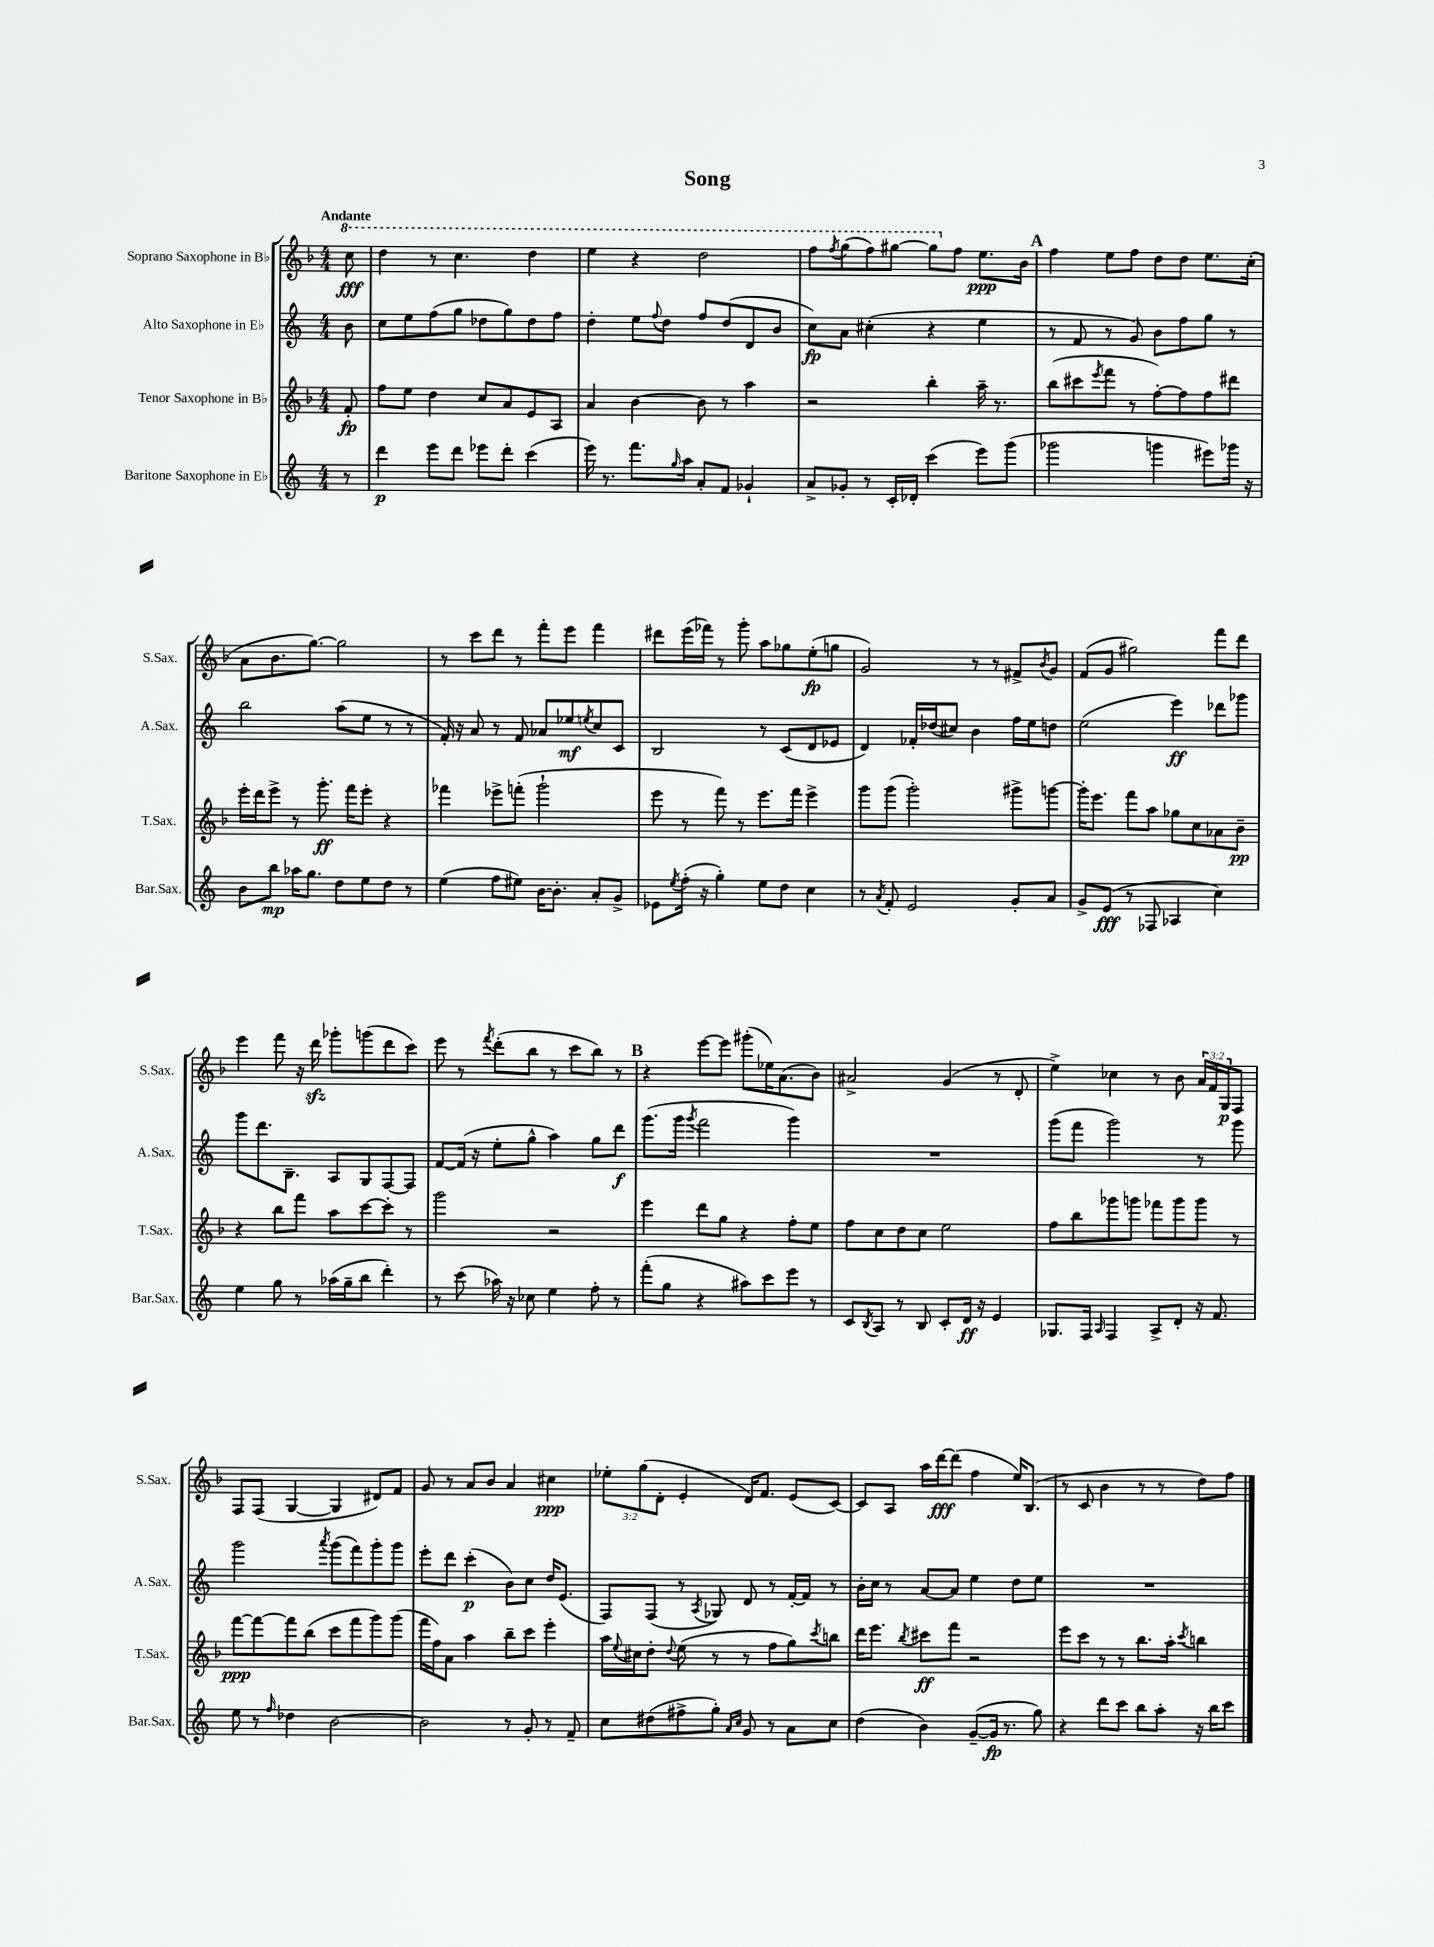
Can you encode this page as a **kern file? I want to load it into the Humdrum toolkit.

**kern	**kern	**kern	**kern
*staff4	*staff3	*staff2	*staff1
*clefG2	*clefG2	*clefG2	*clefG2
*k[]	*k[b-]	*k[]	*k[b-]
*M4/4	*M4/4	*M4/4	*M4/4
8r	8f'/	8b\	8ccc\
=	=	=	=
4ddd\	8ff\L	8cc\L	4ddd\
.	8ee\J	8ee\	.
8eee\L	4dd\	(8ff\	8r
8ddd\J	.	8gg\J	4.ccc\
8eee-\L	8cc/L	8dd-\L	.
8ddd'\J	8a/	8gg\)	.
(4ccc\	8e/	8dd-\	4ddd\
.	8A/J	8ff\J	.
=	=	=	=
16eee\)	4a/	4dd'\	4eee\
8.r	.	.	.
8.fff\L	[4b-\	8ee\L	4r
.	.	8qqff/	.
.	.	8dd\J	.
16qqgg/	.	.	.
16aa\Jk	.	.	.
8a'/L	8b-\]	8ff/L	2ddd\
8f/J	8r	(8dd/	.
4g-`/	4aa\	8d/	.
.	.	8b/J	.
=	=	=	=
8a^/L	2r	8cc\L)	8fff\L
.	.	.	8qfff/
8g-'/J	.	8a\J	(8ggg\
8r	.	(4cc#'\	8fff\)
16c'/LL	.	.	[8ggg#\J
16d-'/JJ	.	.	.
(4ccc\	4bb-'\	4r	8ggg#\]L
.	.	.	8ff\J
8eee\L)	16aa~\	4ee\	8.ee\L
.	8.r	.	.
(8ggg\J	.	.	.
.	.	.	16b-\Jk
=	=	=	=
2ggg-\	(8bb-\L	8r	4ff\
.	8ccc#\	8f/	.
.	8qeee/	.	.
.	8fff\J	8r	8ee\L
.	8r	8g/)	8ff\J
4ggg\	[8ff'\L)	8b\L	8dd\L
.	8ff\]	8ff\	8dd\J
8eee#\L)	8ff\	8gg\J	8.ee\L
16ggg-\Jk	8ddd#\J	8r	.
16r	.	.	(16cc'\Jk
=	=	=	=
8b\L	16eee'\LL	2bb\	8a\L
.	16ddd\J	.	.
8bb\J	8eee^\J	.	8.b-\
16aa-\LK	8r	.	.
8.gg\J	.	.	[8.gg\J)
.	8.ggg'\	.	.
8dd\L	.	(8aa\L	2gg\]
.	16fff\LK	.	.
8ee\	8eee'\J	8ee\J	.
8dd\J	4r	8r	.
8r	.	8r	.
=	=	=	=
(4ee\	4fff-\	16f'/)	8r
.	.	16r	.
.	.	8a/	8ccc\L
8ff\L	8eee-^\L	8r	8ddd\J
8ee#\J)	(8fff'\J	8f/	8r
[16b\LK	2ggg`\	8a-/L	8fff'\L
8.b'\]J	.	.	.
.	.	8ee-/	8eee\J
.	.	8qee/	.
8a'/L	.	8cc/	4fff\
8g^/J	.	8c/J	.
=	=	=	=
8e-\L	8eee\	2B/	8ddd#\L
8qee/	.	.	.
(16ff'\Jk	8r	.	(16eee\L
16r	.	.	16fff-\JJ)
4gg'\)	8fff\)	.	8r
.	8r	.	8ggg'\
8ee\L	8.eee\L	8r	8aa\L
8dd\J	.	(8c/L	8gg-\
.	16fff\Jk	.	.
4cc\	4eee^\	8d/	(8ee'\
.	.	8e-/J	8gg\J
=	=	=	=
8r	8ggg\L	4d/)	2g/)
8qa/	.	.	.
8f'/	(8ggg\J	.	.
2e/	2ggg'\)	16f-'/LL	.
.	.	(16dd-/J	.
.	.	8cc#/J)	.
.	.	4b\	8r
.	.	.	8r
8g'/L	8ggg#^\L	16ff\LL	8f#^/L
.	.	16ee\J	.
.	.	.	8qb-/
8a/J	[8ggg\J	8dd\J	8g/J
=	=	=	=
8g^/L	16ggg'\]LK	(2ee\	(8f/L
.	8.eee\J	.	.
(8e/J	.	.	8g/J
8r	8fff\L	.	2gg#\)
8F-/	8aa\J	.	.
4A-/	8gg-\L	4eee\)	.
.	8cc\	.	.
4cc\)	8a-\	8ddd-\L	8fff\L
.	8b-~\J	8ggg-\J	8ddd\J
=	=	=	=
4ee\	4r	8ggg\L	4eee\
.	.	8.ddd\	.
8gg\	8bb-\L	.	8fff\
.	.	8.B~\J	.
8r	8fff\J	.	16r
.	.	.	16ddd\
(16aa-\LL	8aa\L	8A/L	8ggg-'\L
16gg~\J	.	.	.
8bb\J	[8ccc\	8G/	(8ggg\
4ddd'\)	8ccc'\]J	[8F/	8ddd\
.	8r	8F/]J	8ccc\J)
=	=	=	=
8r	2ggg\	[8f/L	8eee\
(8ccc\	.	(16f/]Jk	8r
.	.	16r	.
.	.	.	8qfff/
16aa-\)	.	8ee'\L	(8ddd'\L
16r	.	.	.
8cc-\	.	8gg^^\J	8bb-\J
4ee\	2r	4aa\)	8r
.	.	.	8ccc\L
8ff'\	.	8gg\L	8bb-\J)
8r	.	8ddd\J	8r
=	=	=	=
(8fff'\L	4eee\	(8.ggg\L	4r
8gg\J	.	.	.
.	.	16ggg\Jk	.
.	.	8qggg/	.
4r	8ddd\L	2fff\	[8eee\L
.	8gg\J	.	8eee\]J
8aa#\L)	4r	.	(8ggg#'\L
8ccc\	.	.	16ee-\K)
.	.	.	(8.a\
8eee\J	8ff'\L	4ggg\)	.
8r	8ee\J	.	8b-\J)
=	=	=	=
8c/L	8ff\L	1r	2a#^/
8qB/	.	.	.
8A/J	8cc\	.	.
8r	8dd\	.	.
8B/	8cc\J	.	.
8c'/L	2ee\	.	(4g/
16d/Jk	.	.	.
16r	.	.	.
4e/	.	.	8r
.	.	.	8d'/
=	=	=	=
8.G-/L	8ff\L	(8ggg\L	4ee^\)
.	8bb-\	8fff\J	.
16F/Jk	.	.	.
16qqA/	.	.	.
4F/	8ggg-\	2ggg\)	4cc-\
.	8ggg\J	.	.
8A^/L	8fff-\L	.	8r
8d'/J	8ggg\	.	8b-\
16r	8ggg\J	8r	24a/LL
.	.	.	24f/
8.f/	.	.	.
.	.	.	24G/J
.	8r	8ggg\	8F/J
=	=	=	=
8ee\	[8fff\L	2ggg\	8F/L
8r	8fff\_	.	(8F/J
16qqff/	.	.	.
4dd-\	8fff\]	.	[4G/
.	(8bb-\J	.	.
.	.	8qaaa/	.
[2b\	8ccc\L	(8ggg\L	4G/]
.	8fff\	8fff\)	.
.	8ggg\)	8ggg'\	8d#/L)
.	(8ggg\J	8ggg\J	8f/J
=	=	=	=
2b\]	16fff\LL	8eee'\L	8g/
.	16ff\J)	.	.
.	8a\J	8ddd\J	8r
.	4aa\	(4ccc'\	8a/L
.	.	.	8b-/J
8r	8bb-~\L	8b\L)	4a/
8g'/	8ccc\J	8cc\J	.
8r	4eee'\	16dd/LK	4cc#\
.	.	(8.e/J	.
8f~/	.	.	.
=	=	=	=
8cc\L	16aa\LL	8F/L)	12ee-'\L
.	8qqee/	.	.
.	16cc#\J	.	.
.	.	.	(12gg\
(8dd#\	8dd'\J	(8F/J	.
.	.	.	12d'\J
.	8qqdd/	.	.
8ff#^\	(8ee\	8r	4e'/
.	.	8qA/	.
8gg'\J)	8r	8G-/)	.
16qqa/LL	.	.	.
16qqcc/JJ	.	.	.
8g/	8r	8d/	16d/LK)
.	.	.	8.f/J
8r	8ff\L	8r	.
8a\L	8gg\)	[16f'/LL	(8e/L
.	.	16f/]JJ	.
.	8qccc/	.	.
8cc\J	8bb\J	8r	[8c/J)
=	=	=	=
(4dd\	16ddd\LK	16b'\LL	8c/]L
.	8.eee\J	16cc\JJ	.
.	.	8r	8A/J
.	8qbb-/	.	.
4b\)	8ccc#\L	[8a/L	16aa\LL
.	.	.	[16ddd\J
.	8fff\J	8a/]J	(8ddd\]J
([8g~/L	2r	4ee\	4ff\
16g/]Jk	.	.	.
8.r	.	.	.
.	.	8dd\L	16ee/LK)
.	.	.	(8.B-/J
8gg\)	.	8ee\J	.
=	=	=	=
4r	8eee\L	1r	8r
.	8ccc\J	.	8c/
8ddd\L	8r	.	4b-\
8ccc\J	8r	.	.
8bb\L	8.bb-\L	.	8r
8aa'\J	.	.	8r
.	16aa'\Jk	.	.
.	8qccc/	.	.
16r	4bb\	.	8dd\L)
16bb\LK	.	.	.
8ccc\J	.	.	8ff\J
==	==	==	==
*-	*-	*-	*-
